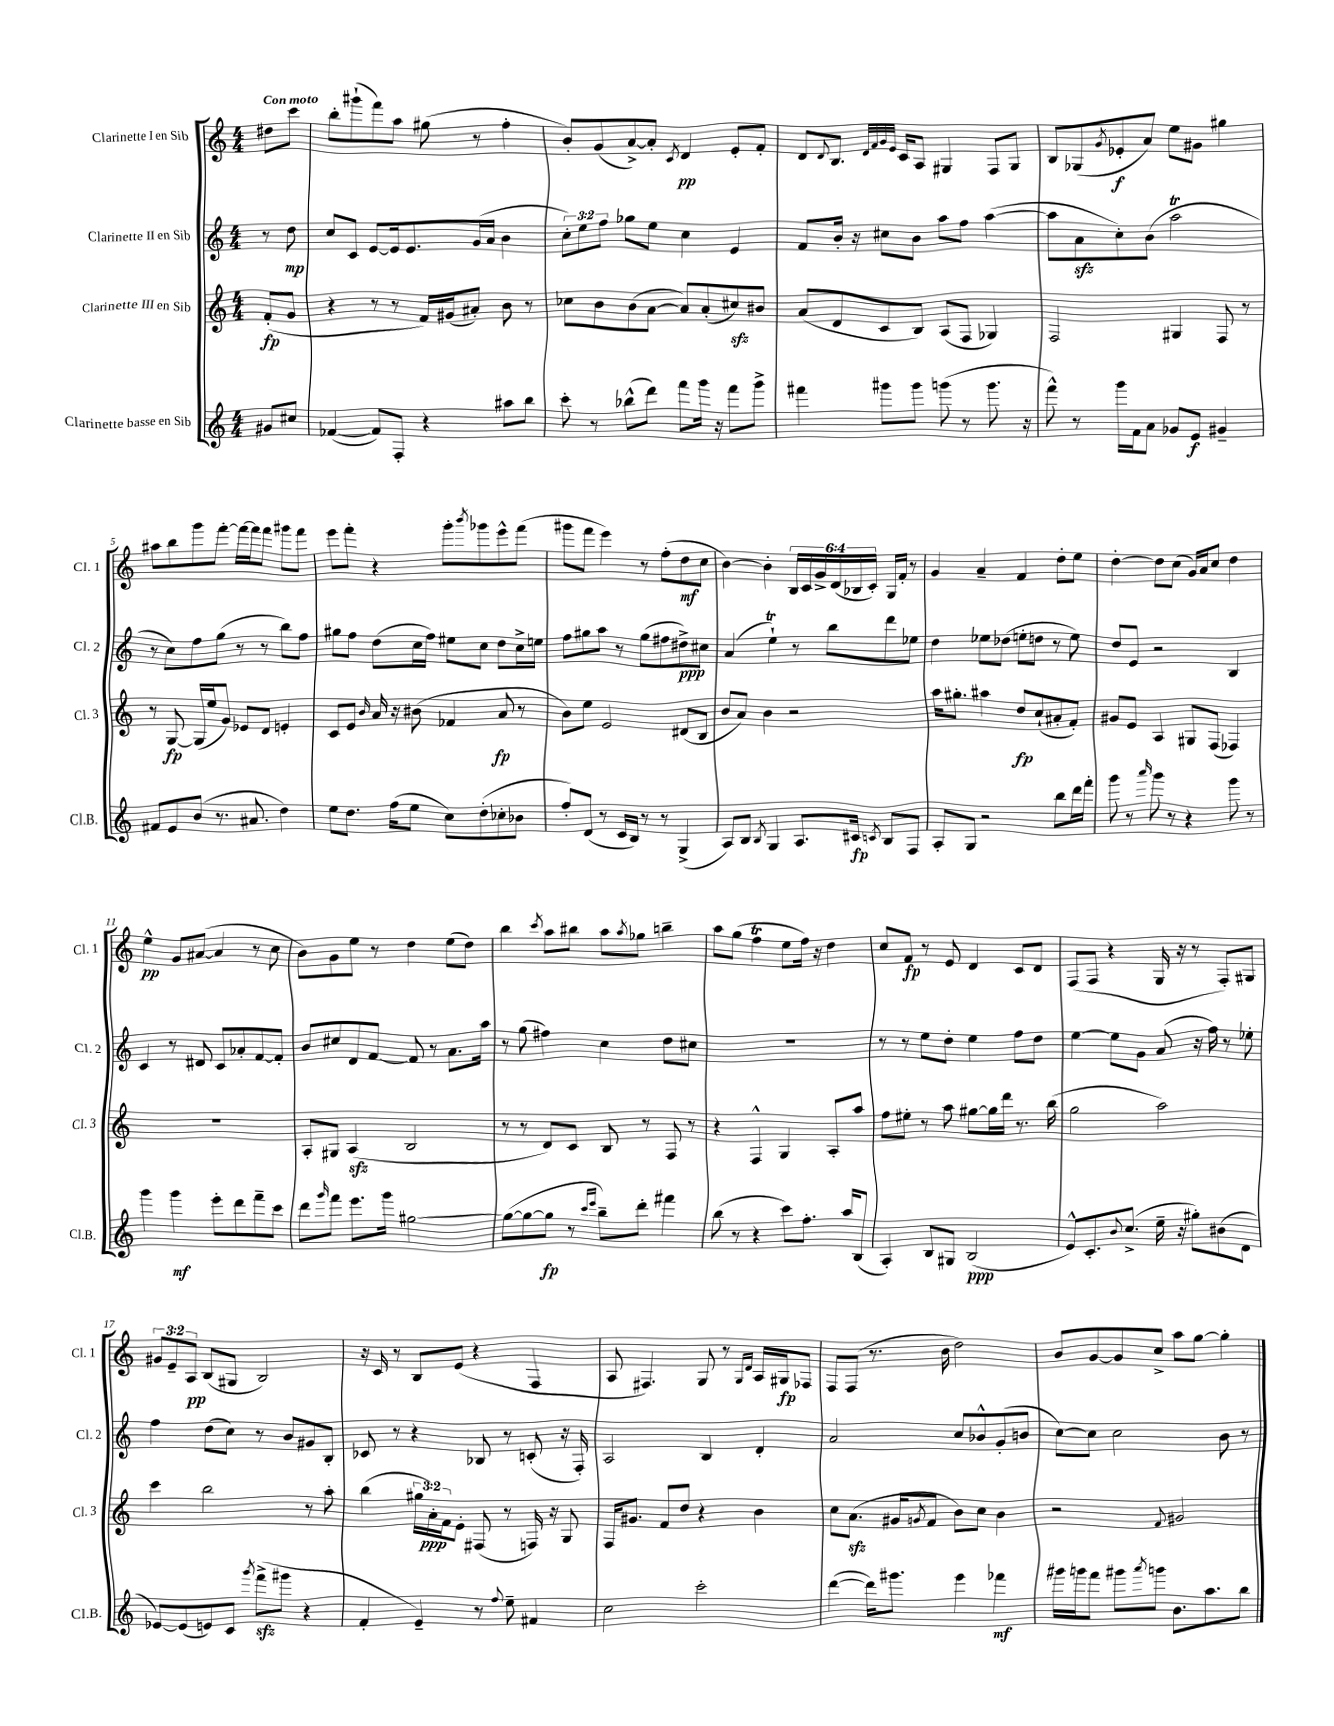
<<
\new StaffGroup <<
\new Staff = "s0" \with { instrumentName = "Clarinette I en Sib" shortInstrumentName = "Cl. 1" } {
    \clef treble \key c \major \numericTimeSignature \time 4/4 \override Staff.TupletNumber.text = #tuplet-number::calc-fraction-text \partial 4 \tempo "Con moto"
    dis''8 c'''8 |
    b''8-. gis'''8-!( f'''8) a''8 gis''8( r8 f''4-. |
    b'8-.) g'8( a'8~->) a'8-. \acciaccatura { c'8 } d'4\pp e'8-. f'8-. |
    d'8 \appoggiatura { d'8 } b8. \grace { d'32 f'32 g'32 e'32 } c'16 a8 gis4 f8 gis8 |
    b8 ges8( \acciaccatura { g'8 } ees'8-.\f a'8) e''8 gis'8 gis''4 |
    ais''8 b''8 g'''8 f'''8~-. f'''16~ f'''16 f'''8 gis'''8 f'''8 |
    e'''8 f'''8-. r4 g'''8-. \acciaccatura { b'''8 } ges'''8 e'''8-^ f'''8( |
    gis'''8 f'''8 e'''4) r8 f''8-.( d''8\mf c''8 |
    b'4~) b'4-. \tuplet 6/4 { b16 c'16 g'16-> d'16( bes16 c'16-.) } g16 f'16-. r8 |
    g'4 a'4-- f'4 d''8-. e''8 |
    d''4~-. d''8 c''8( g'16) a'16 c''8 d''4 |
    e''4-^\pp g'8 ais'8~( ais'4 r8 c''8 |
    b'8) g'8 e''8 r8 d''4 e''8( d''8) |
    b''4 \acciaccatura { c'''8 } a''8 bis''8 a''8 \acciaccatura { a''8 } ges''8 b''4-- |
    a''8 g''8( f''4\trill e''8 f''16) r16 d''4 |
    c''8 f'8\fp r8 e'8 d'4 c'8 d'8 |
    f8( f8 r4 g16 r16 r8 f8-.) gis8 |
    \tuplet 3/2 { gis'8 e'8-- a8\pp } b8( gis8 b2) |
    r16 c'16 r8 b8 e'8( r4 f4 |
    a8 fis4.) g8 r8 \grace { g16 d'16 } a16 gis16\fp fes8 |
    f8 f8( r8. b'16 d''2) |
    b'8 g'8~ g'8 c''8-> a''8 g''8~ g''4-. \bar "|." |
}
\new Staff = "s1" \with { instrumentName = "Clarinette II en Sib" shortInstrumentName = "Cl. 2" } {
    \clef treble \key c \major \numericTimeSignature \time 4/4 \override Staff.TupletNumber.text = #tuplet-number::calc-fraction-text \partial 4
    r8 d''8\mp |
    c''8 c'8 e'8~ e'16 e'8. g'16( a'16 b'4 |
    \tuplet 3/2 { c''8-.) e''8 f''8 } ges''8 e''8 c''4 e'4 |
    f'8 b'16-. r16 cis''8 b'8 a''8 f''8 a''4~( |
    a''8 a'8\sfz c''8-.) b'8( a''2\trill |
    r8 c''8) f''8 g''8( r8 r8 b''8) f''8 |
    gis''8 f''8 d''8( c''16 f''16) eis''8 c''8 d''8 c''16-> e''16 |
    f''8 gis''8 a''8 r8 gis''8( fis''8 dis''8->\ppp) cis''8 |
    a'4( e''4-!\trill) r8 b''8 d'''8 ees''8 |
    d''4 ees''8 des''8( e''8-. d''8 r8 e''8) |
    d''8 e'8 r2 b4 |
    c'4 r8 dis'8 c'8 aes'8-. f'8~ f'8-. |
    b'8 cis''8 d'8 f'8~ f'8 r8 a'8. a''16 |
    r8 g''8( fis''4) c''4 d''8 cis''8 |
    R1 |
    r8 r8 e''8 d''8-. e''4 f''8 d''8 |
    e''4~ e''8 g'8 a'8( r16 f''16) r8 ees''8-. |
    f''4 d''8( c''8) r8 b'8 gis'8 b8-. |
    ces'8 r8 r4 bes8 r8 c'8-.( r16 f16-.) |
    a2 b4 d'4-. |
    a'2 c''8 bes'8-^ g'8-.( b'8 |
    c''8~) c''8 c''2 b'8 r8 \bar "|." |
}
\new Staff = "s2" \with { instrumentName = "Clarinette III en Sib" shortInstrumentName = "Cl. 3" } {
    \clef treble \key c \major \numericTimeSignature \time 4/4 \override Staff.TupletNumber.text = #tuplet-number::calc-fraction-text \partial 4
    f'8-.\fp( g'8 |
    r4 r8 r8 f'16) gis'16( ais'8-.) b'8 r8 |
    ces''8 b'8 b'8( a'8~ a'8) a'8-.( cis''8\sfz) bis'8 |
    a'8( d'8 c'8 b8) a8( f8 ges4) |
    f2 gis4 f8 r8 |
    r8 g8~\fp g16( e''16 g'8) ees'8 d'8 e'4-. |
    c'8 e'8 \grace { b'16 } a'16 r16 bis'8( fes'4 a'8\fp r8 |
    b'8) e''8 e'2 dis'8( b8 |
    b'8 a'8) b'4 r2 |
    a''16 gis''8.-. ais''4 d''8\fp c''8-!( ais'8-. f'8-.) |
    gis'8 e'8 a4 gis8 f8( fes4) |
    R1 |
    a8-. gis8 a4\sfz( b2 |
    r8 r8 d'8) c'8 b8 r8 f8 r8 |
    r4 f4-^ g4 a8-. a''8 |
    f''8 eis''8-. r8 a''8 gis''8~ gis''16 d'''16 r8. b''16( |
    g''2 a''2) |
    c'''4 b''2 r8 a''8-. |
    b''4( \tuplet 3/2 { gis''16 a'16-.\ppp) f'16 } e'8-. fis8( r8 f16) r16 g8 |
    f16 gis'8. f'8 d''8 r4 b'4 |
    c''8 a'8.\sfz( gis'16 \acciaccatura { g'8 } f'8 b'8) c''8 b'4 |
    r2 \appoggiatura { f'8 } gis'2 \bar "|." |
}
\new Staff = "s3" \with { instrumentName = "Clarinette basse en Sib" shortInstrumentName = "Cl.B." } {
    \clef treble \key c \major \numericTimeSignature \time 4/4 \partial 4
    gis'8 cis''8 |
    fes'4~( fes'8) f8-. r4 ais''8 b''8 |
    c'''8-. r8 bes''8-^( d'''8) f'''8 g'''16 r16 f'''8 g'''8-> |
    fis'''4 gis'''8 gis'''8 g'''8( r8 g'''8. r16 |
    f'''8-^) r8 g'''16 f'16 a'8 ges'8 e'8\f gis'4-- |
    fis'8 e'8 b'8( r8. ais'8. d''4) |
    e''8 d''8. f''16( e''8 c''8) d''8-.( ces''8-. bes'8 |
    f''8-.) d'8( r8 c'16 b16) r8 r8 g4->( |
    a8) b8 \acciaccatura { b8 } g4 a8. cis'16\fp \acciaccatura { c'8 } b8 f8 |
    a8-. g8 r2 b''8 d'''16 f'''16-. |
    g'''8 r8 \grace { a'''16 } g'''8 r8 r4 g'''8 r8 |
    g'''4 g'''4\mf e'''8-. d'''8 f'''8-- c'''8 |
    d'''8 \grace { g'''16 } f'''8 e'''8. g'''16 gis''2~ |
    gis''8~( gis''8~ gis''8\fp r8 \grace { c'''16 e'''16 } b''8--) d'''8-. fis'''4 |
    b''8( r8 r4 c'''8) f''8.-. a''16 b8( |
    a4-.) b8 gis8 b2\ppp( |
    e'8-^) c'8.-. \appoggiatura { b'8 } c''8.->( e''16-- r16 gis''8-.) bis'8( d'8 |
    ees'8~) ees'8( e'8) c'8 \acciaccatura { g'''8 } f'''8->\sfz( gis'''8 r4 |
    f'4-. e'4--) r8 \appoggiatura { f''8 } e''8-- fis'4 |
    c''2 c'''2-. |
    d'''4~( d'''16) gis'''8. e'''4 fes'''4\mf |
    gis'''16 g'''16 f'''8 gis'''8 \acciaccatura { a'''8 } g'''8 b'8. a''8. b''8 \bar "|." |
}
>>
>>
